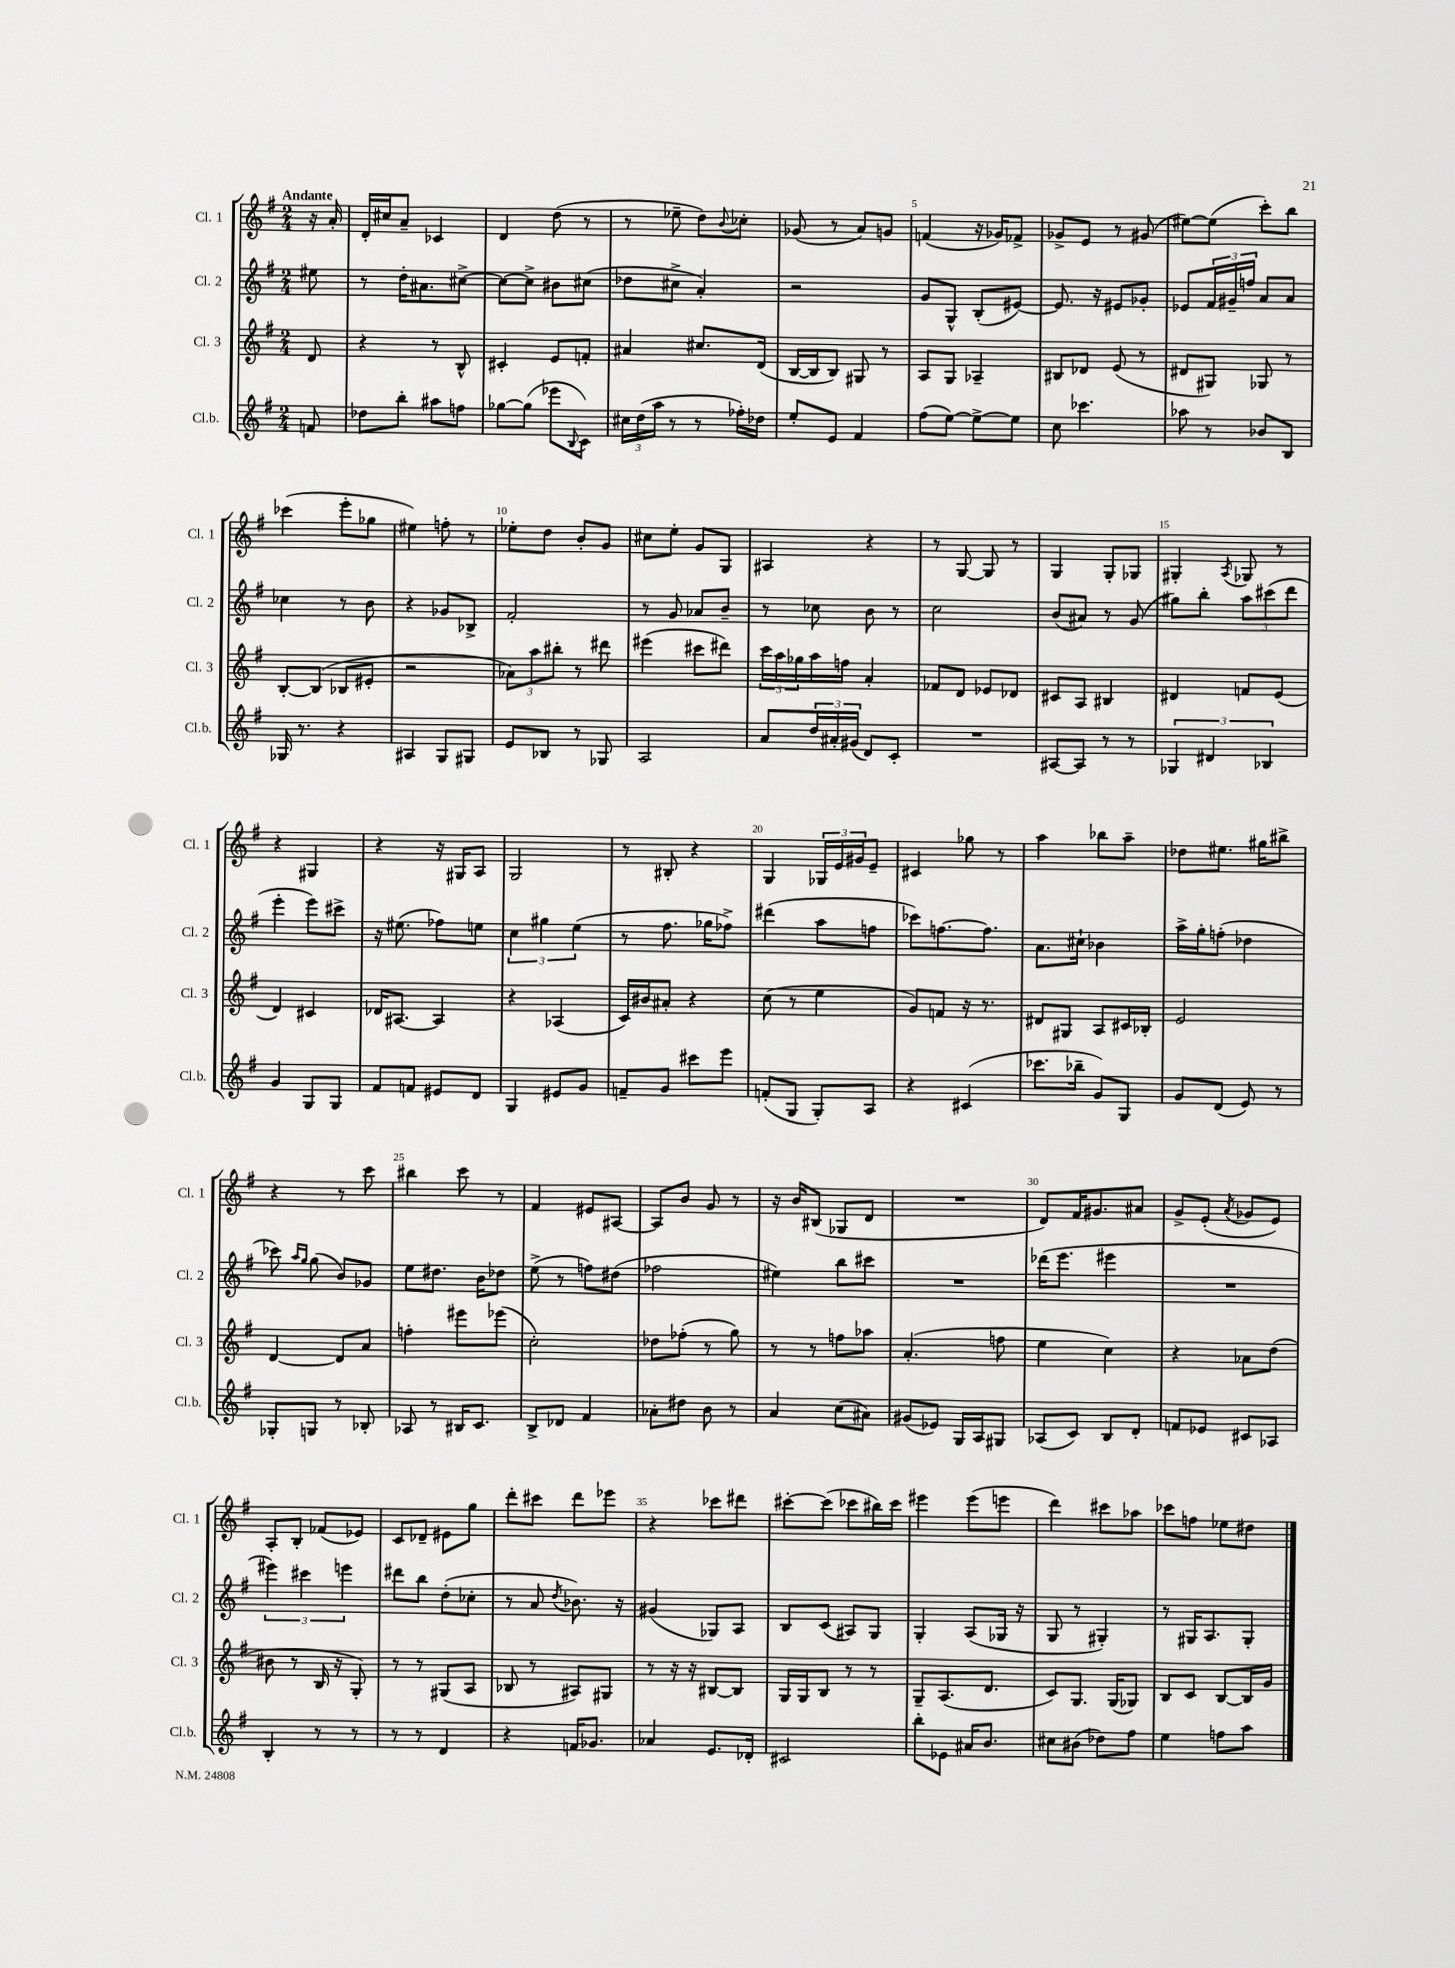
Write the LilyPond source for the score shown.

<<
\new StaffGroup <<
\new Staff = "s0" \with { instrumentName = "Cl. 1" shortInstrumentName = "Cl. 1" } {
    \clef treble \key g \major \numericTimeSignature \time 2/4 \partial 8 \tempo "Andante"
    r16 a'16-. |
    d'16-. cis''16 a'8-- ces'4 |
    d'4 d''8( r8 |
    r8 ees''8-- d''8) \appoggiatura { b'8 } ces''8-. |
    ges'8( r8 a'8) g'8 |
    f'4( r16 ges'16) fes'8-> |
    ges'8-> e'8 r8 gis'8( |
    eis''8~) eis''8( c'''8-.) b''8 |
    ces'''4( e'''8-. ges''8 |
    eis''4) f''8-. r8 |
    ees''8-. d''8 b'8-. g'8 |
    cis''8 e''8-. g'8 g8 |
    ais4 r4 |
    r8 g8~ g8 r8 |
    g4 g8-. ges8 |
    gis4-. \acciaccatura { a8 } ges8 r8 |
    r4 gis4 |
    r4 r16 gis16 a8 |
    g2 |
    r8 bis8-. r4 |
    g4 \tuplet 3/2 { ges16 e'16 gis'16 } e'8-- |
    cis'4 ges''8 r8 |
    a''4 bes''8 a''8-- |
    des''8 eis''8. gis''16 bis''8-> |
    r4 r8 c'''8 |
    bis''4 c'''8 r8 |
    fis'4 eis'8 ais8~ |
    ais8 b'8 g'8 r8 |
    r16 b'16 bis8( ges8 d'8 |
    R2 |
    d'8) fis'16 gis'8. ais'8 |
    g'8-> e'8-.( \acciaccatura { a'8 } ges'8 e'8) |
    a8-. b8-. fes'8( ees'8) |
    c'8 des'8-- eis'8 g''8 |
    d'''8-. cis'''8 d'''8 ees'''8 |
    r4 ces'''8 dis'''8 |
    cis'''8~-. cis'''8( ces'''8 bis''16) ces'''16 |
    eis'''4 eis'''8( e'''8 |
    d'''4) cis'''8 aes''8 |
    ces'''8 f''8 ees''8 dis''8 \bar "|." |
}
\new Staff = "s1" \with { instrumentName = "Cl. 2" shortInstrumentName = "Cl. 2" } {
    \clef treble \key g \major \numericTimeSignature \time 2/4 \partial 8
    eis''8 |
    r8 d''16-. ais'8. cis''8~-> |
    cis''8~ cis''8-> bis'8 cis''8( |
    des''8 cis''8-> a'4-.) |
    r2 |
    g'8 g8-^ b8-.( eis'8~) |
    eis'8. r16 eis'8 ges'8-. |
    ees'8 \tuplet 3/2 { fis'16 gis'16-- f''16 } a'8 a'8 |
    ces''4 r8 b'8 |
    r4 ges'8 bes8-> |
    fis'2-. |
    r8 g'8 aes'8 b'8-- |
    r8 ces''8 b'8 r8 |
    c''2 |
    b'8( ais'8) r8 g'8( |
    gis''8) b''8-. \tuplet 3/2 { a''8 cis'''8( d'''8 } |
    e'''4-. e'''8) cis'''8-> |
    r16 eis''8.( fes''8) e''8 |
    \tuplet 3/2 { c''4 gis''4 e''4( } |
    r8 fis''8. ges''16 fes''8->) |
    dis'''4( a''8 f''8 |
    ces'''8) f''8.~ f''8. |
    a'8. cis''16-! bes'4 |
    a''16-> g''16-. f''8-.( des''4 |
    ces'''8) \grace { a''16 g''16 } g''8( b'8) ges'8 |
    e''8 dis''8. b'16 des''8 |
    e''8->( r8 f''8) dis''8( |
    fes''2 |
    eis''4) b''8 cis'''8 |
    R2 |
    des'''16( e'''8. eis'''4 |
    R2 |
    \tuplet 3/2 { eis'''4) cis'''4 e'''4 } |
    dis'''8 b''8 d''8-.( ces''8-. |
    r8 a'8 \acciaccatura { d''8 } bes'8.) r16 |
    gis'4( ges8) a8 |
    b8 c'8( ais8) g8 |
    g4-. a8( ges16 r16 |
    g8 r8 gis4-.) |
    r8 gis16 a8. gis8-. \bar "|." |
}
\new Staff = "s2" \with { instrumentName = "Cl. 3" shortInstrumentName = "Cl. 3" } {
    \clef treble \key g \major \numericTimeSignature \time 2/4 \partial 8
    d'8 |
    r4 r8 b8-^ |
    cis'4-. e'8 f'8-. |
    ais'4 cis''8. d'16( |
    b16~ b16 b8) gis8 r8 |
    a8 g8 aes4-- |
    bis8 des'8 e'8( r8 |
    dis'8 gis8) ges8 r8 |
    b8~-. b8( bes8 eis'8-. |
    r2 |
    \tuplet 3/2 { aes'8) a''8 bis''8-. } r8 dis'''8 |
    eis'''4( cis'''8 dis'''8) |
    \tuplet 3/2 { c'''16 a''16 ges''16 } a''16 f''16 a'4-. |
    fes'8 d'8 ees'8 des'8 |
    cis'8 a8 bis4 |
    dis'4 f'8 e'8( |
    d'4) cis'4 |
    des'16 ais8.~ ais4 |
    r4 aes4( |
    c'16) bis'16 ais'8-. r4 |
    c''8( r8 e''4 |
    g'8) f'8 r16 r8. |
    dis'8 gis8 a8 cis'16 bes16-. |
    e'2 |
    d'4~ d'8 a'8 |
    f''4-. eis'''8 ees'''8( |
    c''2-.) |
    des''8 fes''8-.( r8 g''8) |
    r8 r8 f''8 aes''8 |
    a'4.-.( f''8 |
    e''4 c''4) |
    r4 aes'8 d''8( |
    bis'8 r8 b16 r16 g8-.) |
    r8 r8 gis8( a8 |
    bes8 r8 ais8) gis8 |
    r8 r16 r16 bis8~ bis8 |
    g16 g16 b8 r8 r8 |
    g8-- a8.( d'8. |
    c'8) g8. g16( ges8) |
    b8 c'8 b8~ b16 g'16 \bar "|." |
}
\new Staff = "s3" \with { instrumentName = "Cl.b." shortInstrumentName = "Cl.b." } {
    \clef treble \key g \major \numericTimeSignature \time 2/4 \partial 8
    f'8 |
    des''8 b''8-. ais''8 f''8 |
    ges''8~ ges''8( ees'''8 \appoggiatura { b8 } c'8) |
    \tuplet 3/2 { cis''16 d''16( a''16 } r8 r8 fes''16-.) des''16 |
    e''8-. e'8 fis'4 |
    fis''8( e''8~) e''8~-> e''8 |
    c''8 ces'''4. |
    aes''8 r8 bes'8 b8 |
    ges16 r8. r4 |
    ais4 g8 gis8 |
    e'8 bes8 r8 ges8 |
    a2 |
    a'8 \tuplet 3/2 { d''16 ais'16-. gis'16( } d'8) c'8-. |
    R2 |
    ais8~ ais8 r8 r8 |
    \tuplet 3/2 { ges4 dis'4 bes4 } |
    g'4 g8 g8 |
    fis'8 f'8 eis'8 d'8 |
    g4 eis'8 g'8 |
    f'8-- g'8 cis'''8 e'''8 |
    f'8-.( g8 g8-.) a8 |
    r4 cis'4( |
    ces'''8. bes''16-- g'8) g8 |
    g'8 d'8( e'8) r8 |
    ges8-. g8 r8 bes8-. |
    aes8 r8 bis16 c'8. |
    b8-> des'8 fis'4 |
    aes'8-. dis''8 b'8 r8 |
    a'4 c''8( ais'8) |
    gis'8( ees'8) g16 a16 gis8 |
    aes8( c'8) b8 d'8-. |
    f'8 ees'8 cis'8 aes8 |
    b4-. r8 r8 |
    r8 r8 d'4 |
    r4 f'16 ges'8. |
    aes'4 e'8. des'16-. |
    cis'2 |
    b''8-. ees'8 ais'16 b'8. |
    cis''8 bis'8( des''8) fis''8 |
    e''4 f''8 a''8 \bar "|." |
}
>>
>>
\layout { \context { \Score \override BarNumber.break-visibility = ##(#f #t #t) barNumberVisibility = #(every-nth-bar-number-visible 5) } }
